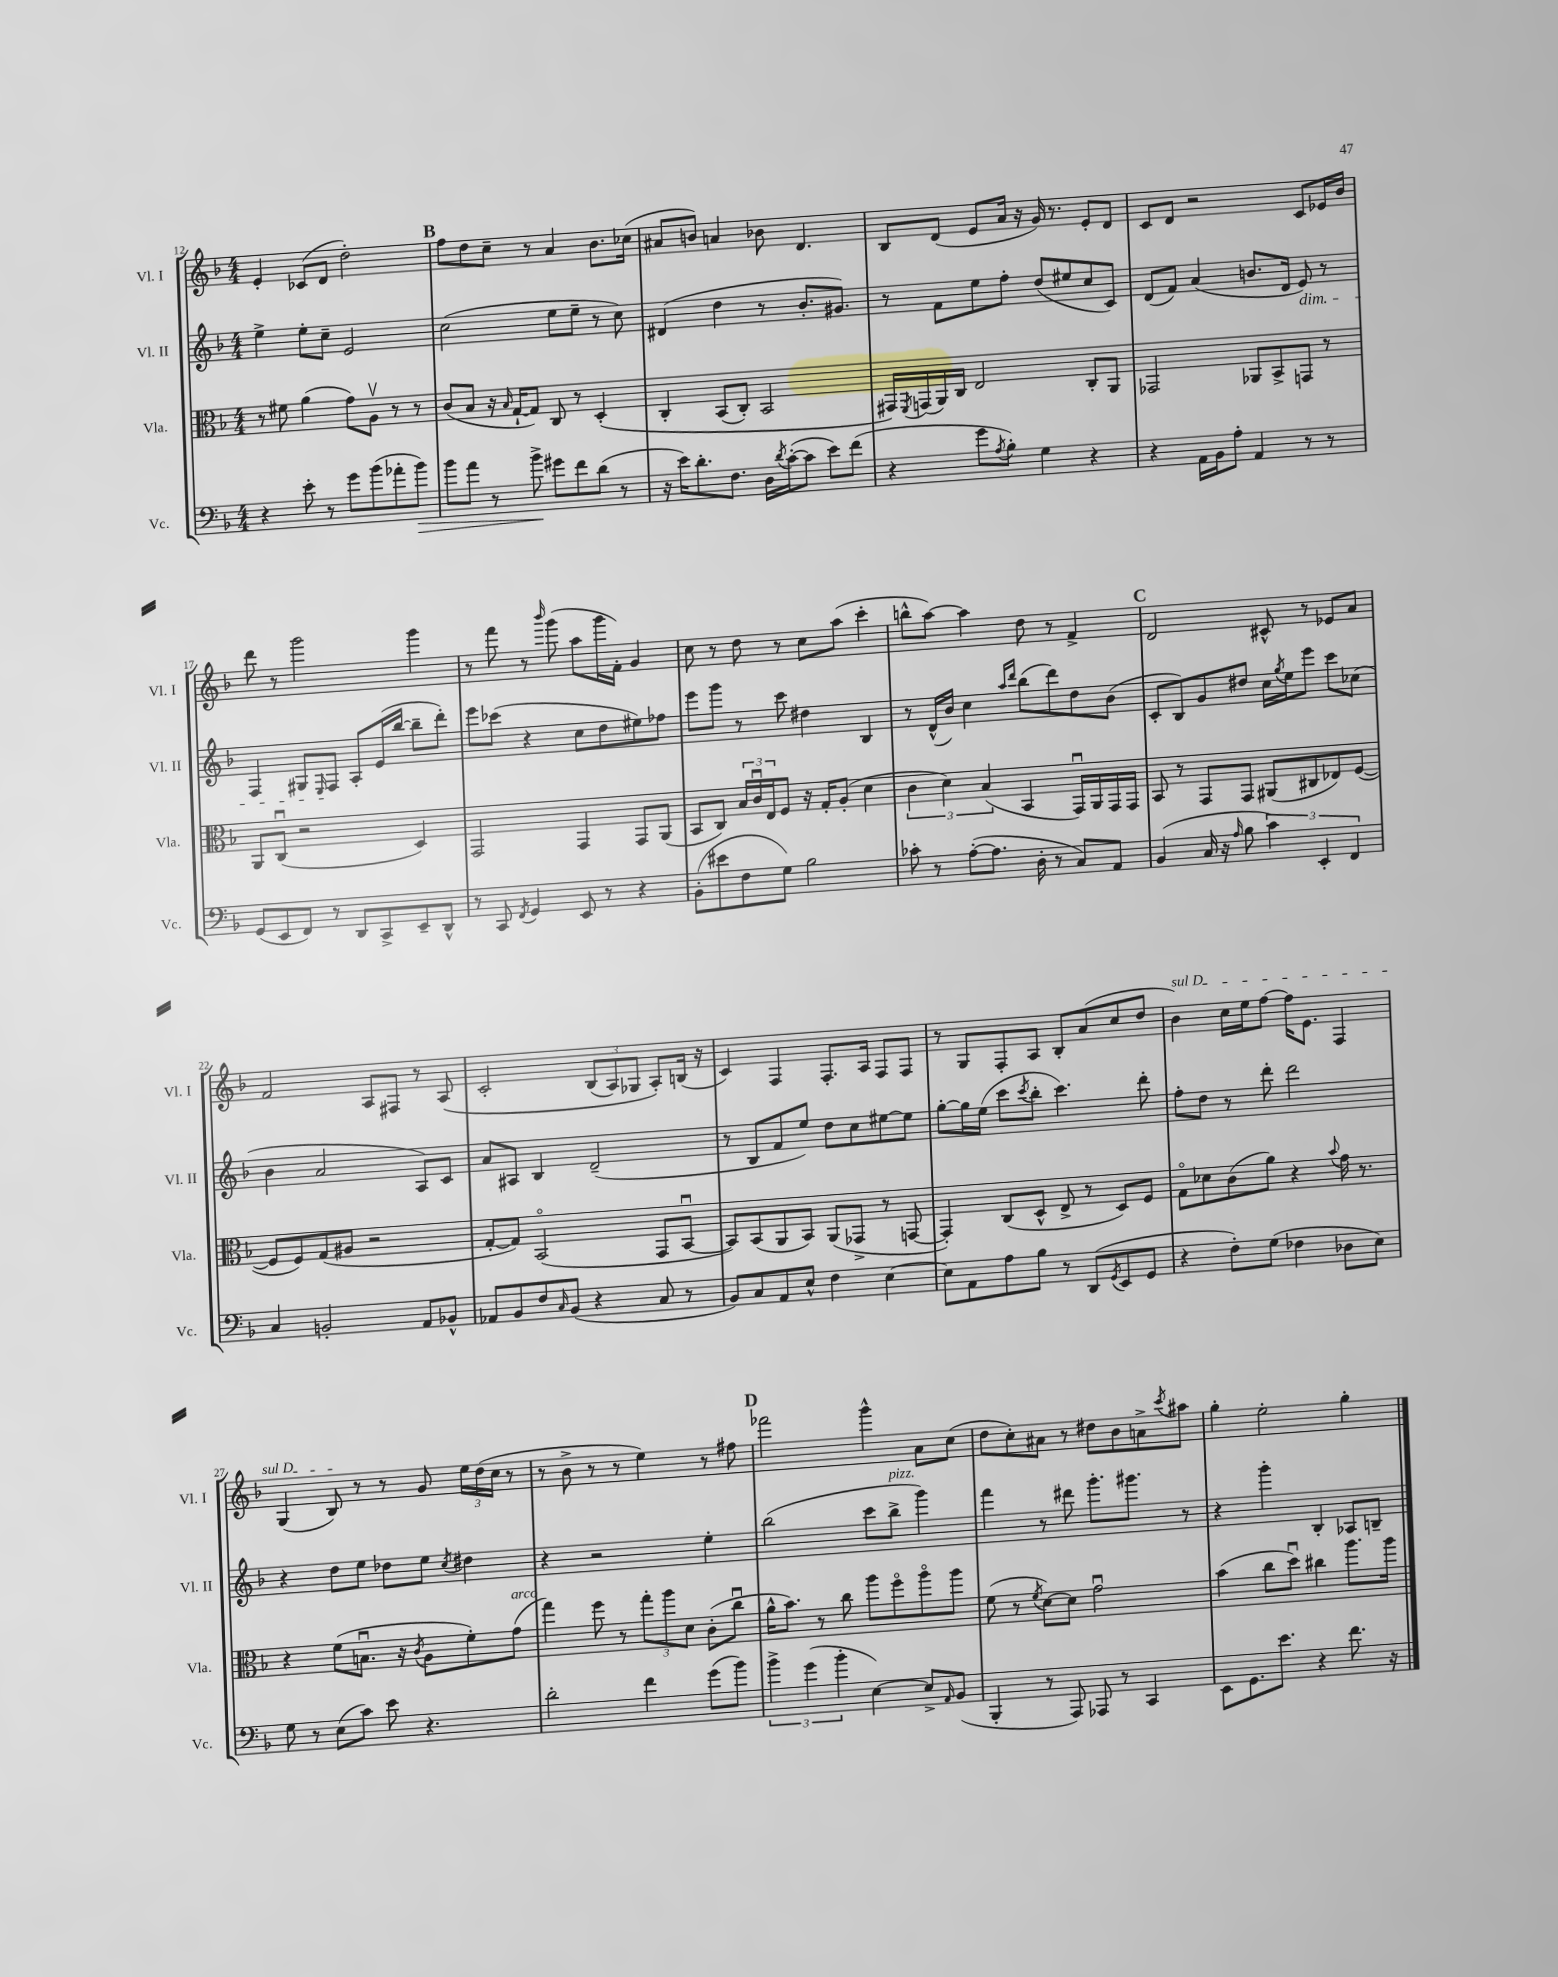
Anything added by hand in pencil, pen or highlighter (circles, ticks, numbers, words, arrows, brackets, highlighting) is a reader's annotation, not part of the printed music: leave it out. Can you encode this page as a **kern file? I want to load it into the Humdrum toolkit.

**kern	**kern	**kern	**kern
*staff4	*staff3	*staff2	*staff1
*clefF4	*clefC3	*clefG2	*clefG2
*k[b-]	*k[b-]	*k[b-]	*k[b-]
*M4/4	*M4/4	*M4/4	*M4/4
4r	8r	4ee^	4e'
.	8f#	.	.
8e'	(4a	8ee'	(8c-
8r	.	8cc~	8d
8g	8g)	2e	2dd')
(8b-	8Av	.	.
8a-'	8r	.	.
8b-)	8r	.	.
=	=	=	=
8b-	(8c	(2cc	8ff
8a	8B-	.	8dd
8r	16r	.	8cc~
.	16qqB-	.	.
.	[16G`	.	.
8b-^	8G])	.	8r
8g#	8C	8ee	4a
8f	8r	8ee~	.
(8d	&(4D'	8r	8.b-
8r	.	8cc)	.
.	.	.	(16cc-
=	=	=	=
16r	4C'	(4d#	8a#
16e)	.	.	.
8.d'	.	.	8b)
.	(8BB-	4dd	4a
8.F	.	.	.
.	8C')	.	.
16D	2BB-	8r	8b-
8qd	.	.	.
([16c'	.	.	.
8c]	.	8.b-'	4.d
8e)	.	.	.
.	.	8.g#)	.
(8f	.	.	.
=	=	=	=
4r	16GG#&)	8r	8B-
.	8qFF	.	.
.	(16GG	.	.
.	16AA)	8f	(8d
.	16C	.	.
8g	2E	8ee	8e
8qA	.	.	.
8B-')	.	8ff'	16a
.	.	.	16r
4G	.	(8dd	16g)
.	.	.	8.r
.	.	8ee#	.
4r	8C'	8cc	8e'
.	8AA	8c)	8d
=	=	=	=
4r	2GG-	(8d	8c
.	.	8f)	8d
16AA	.	(4a	2r
16BB-	.	.	.
8A'	.	.	.
4AA	8AA-	8.b	.
.	8BB-^	.	.
.	.	16d	.
8r	8GG	8e)	8c
8r	8r	8r	16e-
.	.	.	16b-
=	=	=	=
(8GG	8AA	4F	8ddd
8EE	(8Cu	.	8r
8FF)	2r	8G#	2ggg
.	.	16qqE	.
8r	.	8F	.
8DD	.	8A'	.
8CC^	.	(16e	.
.	.	[16bb-	.
8EE~	4D)	8bb-~]	4ggg
8DD^^	.	8ddd')	.
=	=	=	=
8r	2GG	8eee	8r
8CC	.	(8ccc-	8fff
8qFF	.	.	.
4GG	.	4r	8r
.	.	.	16qqbbb-
.	.	.	(8ggg
8EE	4GG	8cc	8aa
8r	.	8dd	16ggg
.	.	.	16f')
4r	8GG	8ee#)	4g
.	(8AA	8ff-	.
=	=	=	=
(8BB-'	8BB-	8eee	8cc
8e#	8C)	8ggg	8r
8F	24B-	8r	8dd
.	24cu	.	.
.	24E	.	.
8G)	8F	8ccc	8r
2B-	16r	4dd#	8cc
.	16G'	.	.
.	(8A'	.	(8aa
.	4d	4B-	4ccc'
=	=	=	=
8c-'	6c	8r	8bb^^
8r	.	(16d^^	[8aa)
.	6d)	.	.
.	.	16b-)	.
([8A'	.	4cc	4aa]
.	(6B-	.	.
8.A]	.	.	.
.	.	16qqaa	.
.	.	16qqddd	.
.	4BB-	(8bb-	8dd
16D'	.	.	.
8r	.	8ddd)	8r
8C)	16GGu)	8dd	4f^
.	16AA	.	.
8AA	16GG	(8b-	.
.	16GG	.	.
=	=	=	=
(4BB-	8BB-	8c'	2d
.	8r	8B-)	.
16C	8GG	8g	.
16r	.	.	.
16qqA	.	.	.
8B-	8GG	8dd#	.
6c)	(8AA#	16cc	8c#^^
.	.	8qgg	.
.	.	16ee	.
.	8C#	8eee	8r
6EE'	.	.	.
.	8E-)	8ccc	8e-
6FF	.	.	.
.	([8F	(8cc-	8a
=	=	=	=
4C	8F]	4b-	2f
.	8F)	.	.
2BB'	(8G	2a	.
.	8A#	.	.
.	2r	.	8A
.	.	.	8F#
8AA	.	8A)	8r
8BB-^^	.	8c	&(8A
=	=	=	=
8AA-	[8G'	8a	2c'
8BB-	8G])	8A#	.
8F	(2BB-o	4B-	.
16qqC	.	.	.
(8BB-	.	.	.
4r	.	(2d~	(12B-
.	.	.	12A)
.	.	.	12G-
8C	8GG	.	8A'&)
8r	[8BB-u	.	(16B
.	.	.	16r
=	=	=	=
8BB-)	8BB-])	8r	4c)
8C	(8BB-	8B-	.
8AA	8AA	8f	4F
8E^^	8BB-)	8ee)	.
4F	(8AA	8dd	8.F'
.	8GG-^	8cc	.
.	.	.	16A
[4E	8r	[8ee#	8F
.	[8GG	8ee#]	8F
=	=	=	=
8E]	4GG'])	[8gg'	8r
8AA	.	16gg]	8G
.	.	(16ee	.
8A	(8C	8ccc	8F'
.	.	8qccc	.
8B-	8D^^	8bb-'	8A
8r	8E^	4.ccc)	8B-'
(8DD	8r	.	(8a
8qGG	.	.	.
8EE	8D)	.	8cc
8GG	8F	8ddd'	8dd
=	=	=	=
4r	8Go	8ff'	4b-)
.	8d-	8dd	.
8F')	(8c	8r	16cc
.	.	.	16ee
(8G	8a)	8ddd'	[8ff
4F-	4r	2ddd	16ff]
.	.	.	8.e
.	8qqb-	.	.
8D-	16g	.	4F
.	8.r	.	.
8E)	.	.	.
=	=	=	=
8G	4r	4r	(4G
8r	.	.	.
(8E	(8f	8dd	8B-)
8c)	8.Bu	8ee	8r
8e	.	8dd-	8r
.	16r	.	.
.	8qc	.	.
4.r	8A	8ee	8g
.	.	8qcc	.
.	8f')	4dd#	24ee
.	.	.	(24dd
.	.	.	24cc
.	(8g	.	8r
=	=	=	=
2d'	4gg)	4r	8r
.	.	.	8b-^
.	8ff	2r	8r
.	8r	.	8r
4f	12gg'	.	4ee)
.	12aa	.	.
.	12d	.	.
(8g	(8c'	4ee'	8r
8b-)	8ccu	.	8ff#
=	=	=	=
6b-^	16a^^	(2bb-	2fff-
.	8.b-)	.	.
(6g	.	.	.
.	8r	.	.
6b-'	.	.	.
.	8cc	.	.
[4E)	8aa	8ccc	4ggg^^
.	8ffo	8bb-^	.
8E^]	8aao	4ggg)	8a
16qqAA	.	.	.
(8BB-	8aa	.	(8cc
=	=	=	=
4BBB-'	(8f	4fff	8dd
.	8r	.	8cc')
.	8qf	.	.
8r	[8d)	8r	8a#
8AAA)	8d]	8ddd#	8r
8AAA-	2gu	8.ggg'	8dd#
8r	.	.	8b-
.	.	8.ggg#	.
4CC	.	.	8a^
.	.	.	8qccc
.	.	8r	8aa#
=	=	=	=
8EE	(4b-	4r	4gg'
8.GG	.	.	.
.	8cc	4ggg'	2ee'
8.e	.	.	.
.	8ddu)	.	.
4r	4cc#	4B-'	.
8.f	8.aa	8A-	4gg'
.	.	8B~	.
16r	16aa	.	.
==	==	==	==
*-	*-	*-	*-
